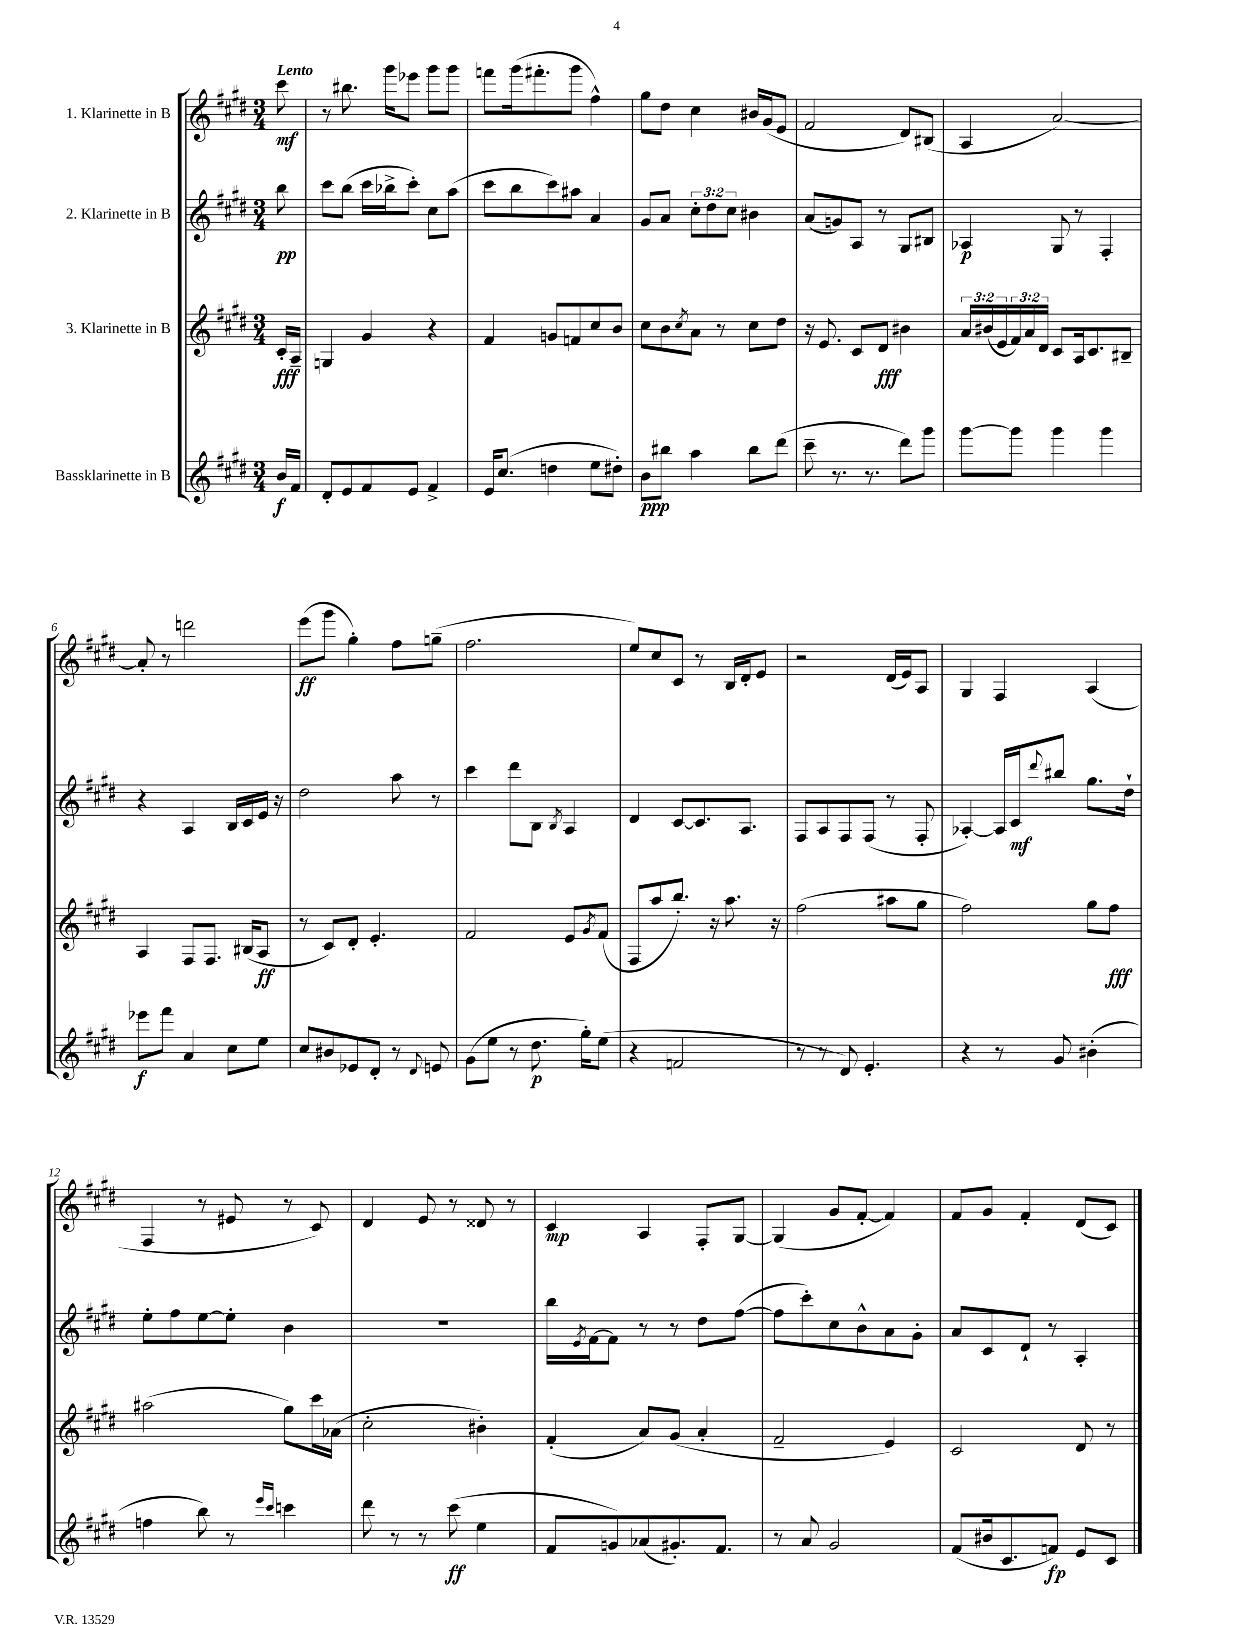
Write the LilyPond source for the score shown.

<<
\new StaffGroup <<
\new Staff = "s0" \with { instrumentName = "1. Klarinette in B" } {
    \clef treble \key e \major \numericTimeSignature \time 3/4 \partial 8 \tempo "Lento"
    cis'''8\mf |
    r8 bis''8. gis'''16 ees'''8 gis'''8 gis'''8 |
    f'''8 gis'''16( fis'''8.-. gis'''8 fis''4-^) |
    gis''8 dis''8 cis''4 bis'16 gis'16( e'8 |
    fis'2 dis'8) bis8( |
    a4 a'2~) |
    a'8-. r8 d'''2 |
    e'''8\ff( gis'''8 gis''4-.) fis''8 g''8--( |
    fis''2. |
    e''8) cis''8 cis'8 r8 b16 dis'16-. e'8 |
    r2 dis'16( e'16) a8 |
    gis4 fis4 a4( |
    fis4 r8 eis'8 r8 cis'8) |
    dis'4 e'8 r8 disis'8 r8 |
    cis'4\mp a4 fis8-. gis8~ |
    gis4( gis'8 fis'8~-. fis'4) |
    fis'8 gis'8 fis'4-. dis'8( cis'8) \bar "|." |
}
\new Staff = "s1" \with { instrumentName = "2. Klarinette in B" } {
    \clef treble \key e \major \numericTimeSignature \time 3/4 \override Staff.TupletNumber.text = #tuplet-number::calc-fraction-text \partial 8
    b''8\pp |
    cis'''8 b''8( cis'''16 bes''16-> cis'''8-.) cis''8 a''8( |
    cis'''8 b''8 cis'''8) ais''8 a'4 |
    gis'8 a'8 \tuplet 3/2 { cis''8-. dis''8 cis''8 } bis'4 |
    a'8( g'8) a8 r8 gis8 bis8 |
    aes4\p gis8 r8 fis4-. |
    r4 a4 b16 cis'16 e'16 r16 |
    dis''2 a''8 r8 |
    cis'''4 dis'''8 b8 \acciaccatura { b8 } a4 |
    dis'4 cis'8~ cis'8. a8. |
    fis8 a8 fis8 fis8( r8 fis8-. |
    aes4~-.) aes16 cis'16\mf \appoggiatura { dis'''8 } bis''8 gis''8. dis''16-! |
    e''8-. fis''8 e''8~ e''8-. b'4 |
    R2. |
    b''16 \acciaccatura { e'8 } fis'16~ fis'8 r8 r8 dis''8 fis''8~( |
    fis''8 cis'''8-.) cis''8 b'8-^ a'8 gis'8-. |
    a'8 cis'8 dis'8-! r8 a4-. \bar "|." |
}
\new Staff = "s2" \with { instrumentName = "3. Klarinette in B" } {
    \clef treble \key e \major \numericTimeSignature \time 3/4 \override Staff.TupletNumber.text = #tuplet-number::calc-fraction-text \partial 8
    cis'16-.\fff a16-- |
    g4 gis'4 r4 |
    fis'4 g'8 f'8 cis''8 b'8 |
    cis''8 b'8 \acciaccatura { cis''8 } a'8 r8 cis''8 dis''8 |
    r16 e'8. cis'8 dis'8\fff bis'4 |
    \tuplet 3/2 { a'16 bis'16( e'16 } \tuplet 3/2 { fis'16) a'16 dis'16 } cis'8 a16 cis'8. bis8-- |
    a4 fis8 fis8. bis16( a8\ff |
    r8 cis'8) dis'8-. e'4.-. |
    fis'2 e'8 \acciaccatura { gis'8 } fis'8( |
    fis8 a''8 b''8.-.) r16 a''8. r16 |
    fis''2( ais''8 gis''8 |
    fis''2) gis''8 fis''8\fff |
    ais''2( gis''8) cis'''16 aes'16( |
    cis''2-. bis'4-.) |
    fis'4-.( a'8) gis'8( a'4-. |
    fis'2-- e'4) |
    cis'2 dis'8 r8 \bar "|." |
}
\new Staff = "s3" \with { instrumentName = "Bassklarinette in B" } {
    \clef treble \key e \major \numericTimeSignature \time 3/4 \partial 8
    b'16\f fis'16 |
    dis'8-. e'8 fis'8 e'8 fis'4-> |
    e'16 cis''8.( d''4 e''8 dis''8-.) |
    b'8\ppp bis''8 a''4 bis''8 dis'''8( |
    cis'''8-- r8. r8. dis'''8) gis'''8 |
    gis'''8~ gis'''8 gis'''4 gis'''4 |
    ees'''8\f fis'''8 a'4 cis''8 e''8 |
    cis''8 bis'8 ees'8 dis'8-. r8 \appoggiatura { dis'8 } e'8 |
    gis'8( e''8 r8 dis''8.\p gis''16-.) e''8( |
    r4 f'2 |
    r8 r8 dis'8) e'4.-. |
    r4 r8 gis'8 bis'4-.( |
    f''4 b''8) r8 \grace { e'''16 cis'''16 } c'''4 |
    dis'''8 r8 r8 cis'''8\ff( e''4 |
    fis'8 g'8) aes'8( gis'8.-.) fis'8. |
    r8 a'8 gis'2 |
    fis'8( bis'16 cis'8. f'8\fp) e'8 cis'8 \bar "|." |
}
>>
>>
